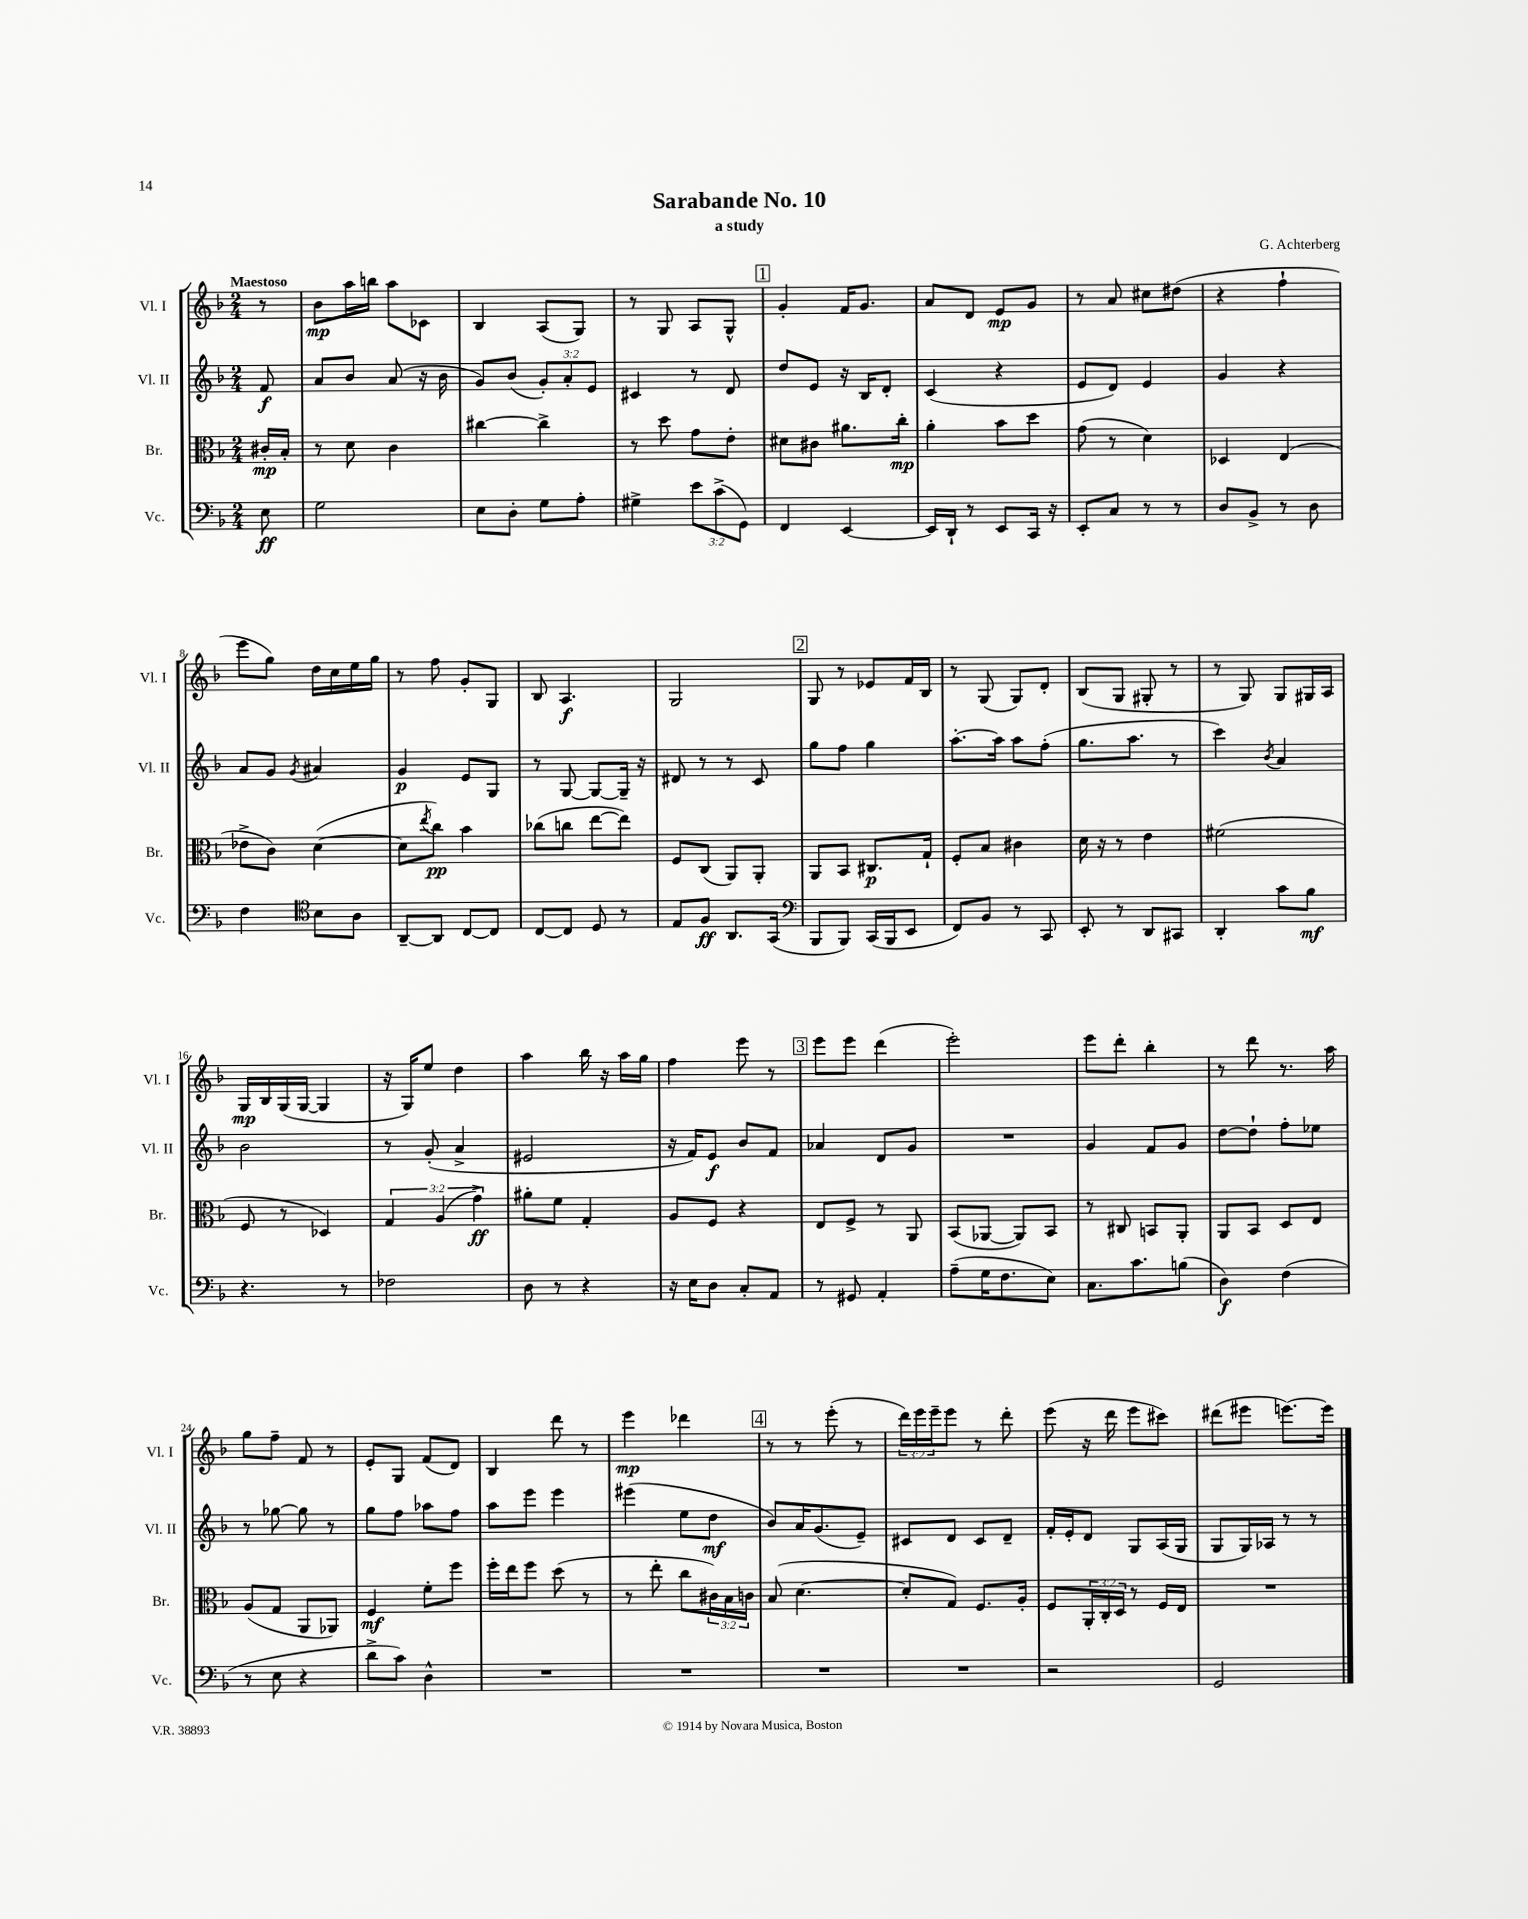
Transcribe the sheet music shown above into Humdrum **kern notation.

**kern	**dynam	**kern	**dynam	**kern	**dynam	**kern	**dynam
*part4	*part4	*part3	*part3	*part2	*part2	*part1	*part1
*staff4	*staff4	*staff3	*staff3	*staff2	*staff2	*staff1	*staff1
*I"Vc.	*	*I"Br.	*	*I"Vl. II	*	*I"Vl. I	*
*I'Vc.	*	*I'Br.	*	*I'Vl. II	*	*I'Vl. I	*
*clefF4	*	*clefC3	*	*clefG2	*	*clefG2	*
*k[b-]	*	*k[b-]	*	*k[b-]	*	*k[b-]	*
*M2/4	*	*M2/4	*	*M2/4	*	*M2/4	*
=	=	=	=	=	=	=	=
!	!	!	!	!	!	!LO:TX:a:B:t=Maestoso	!
8E\	ff	16c#X'/LL	mp	8f/	f	8r	.
.	.	16B-'/JJ	.	.	.	.	.
=1	=1	=1	=1	=1	=1	=1	=1
2G\	.	8r	.	8a/L	.	8b-\L	mp
.	.	8d\	.	8b-/J	.	16aa\L	.
.	.	.	.	.	.	16bbn\JJ	.
.	.	4c\	.	(8a/	.	8aa\L	.
.	.	.	.	16r	.	8c-X\J	.
.	.	.	.	16b-\	.	.	.
=2	=2	=2	=2	=2	=2	=2	=2
8E\L	.	[4cc#X\	.	8g/L)	.	4B-/	.
8D'\J	.	.	.	(8b-/J	.	.	.
8G\L	.	4cc#^\]	.	12g'/L)	.	(8A/L	.
.	.	.	.	12a'/	.	.	.
8A'\J	.	.	.	.	.	8G/J)	.
.	.	.	.	12e/J	.	.	.
=3	=3	=3	=3	=3	=3	=3	=3
4G#X^\	.	8r	.	4c#X/	.	8r	.
.	.	8dd\	.	.	.	8G/	.
12e\L	.	8g\L	.	8r	.	8A/L	.
(12c^\	.	.	.	.	.	.	.
.	.	8e'\J	.	8d/	.	8G^^/J	.
12GG\J)	.	.	.	.	.	.	.
!!LO:REH:place=s1:t=1
=4	=4	=4	=4	=4	=4	=4	=4
4FF/	.	8d#X\L	.	8dd/L	.	4g'/	.
.	.	8c#X\J	.	8e/J	.	.	.
[4EE/	.	8.a#X\L	.	16r	.	16f/KL	.
.	.	.	.	16B-/KL	.	8.g/J	.
.	.	.	.	8d'/J	.	.	.
.	.	16cc'\Jk	mp	.	.	.	.
=5	=5	=5	=5	=5	=5	=5	=5
16EE/LL]	.	4a'\	.	(4c/	.	8a/L	.
16DD`/JJ	.	.	.	.	.	.	.
8r	.	.	.	.	.	8d/J	.
8EE/L	.	8b-\L	.	4r	.	8e/L	mp
16CC/Jk	.	8dd\J	.	.	.	8g/J	.
16r	.	.	.	.	.	.	.
=6	=6	=6	=6	=6	=6	=6	=6
8EE'/L	.	(8g\	.	8e/L	.	8r	.
8C/J	.	8r	.	8d/J)	.	8a/	.
8r	.	4d\)	.	4e/	.	8cc#X\L	.
8r	.	.	.	.	.	(8dd#X\J	.
=7	=7	=7	=7	=7	=7	=7	=7
8D/L	.	4D-X/	.	4g/	.	4r	.
8BB-^/J	.	.	.	.	.	.	.
8r	.	(4E/	.	4r	.	4ff`\	.
8D\	.	.	.	.	.	.	.
!!LO:LB:g=z
=8	=8	=8	=8	=8	=8	=8	=8
4F\	.	8e-X^\L	.	8a/L	.	8eee\L	.
.	.	8c\J)	.	8g/J	.	8gg\J)	.
*clefC4	*	*	*	*	*	*	*
.	.	.	.	8qg/	.	.	.
8B-\L	.	([4d\	.	4a#X/	.	16dd\LL	.
.	.	.	.	.	.	16cc\	.
8A\J	.	.	.	.	.	16ee\	.
.	.	.	.	.	.	16gg\JJ	.
=9	=9	=9	=9	=9	=9	=9	=9
[8AA~/L	.	8d\L]	.	4g/	p	8r	.
.	.	8qee/	.	.	.	.	.
8AA/J]	.	8cc\J)	pp	.	.	8ff\	.
[8C/L	.	4b-\	.	8e/L	.	8g'/L	.
8C/J]	.	.	.	8G/J	.	8G/J	.
=10	=10	=10	=10	=10	=10	=10	=10
[8C/L	.	(8cc-X\L	.	8r	.	8B-/	.
8C/J]	.	8ccn\J	.	[8G/	.	4.A/	f
8D/	.	[8ee\L	.	8G/L_	.	.	.
8r	.	8ee\J])	.	16G~/Jk]	.	.	.
.	.	.	.	16r	.	.	.
=11	=11	=11	=11	=11	=11	=11	=11
8E/L	.	8F/L	.	8d#X/	.	2G/	.
8F/J	ff	(8C/J	.	8r	.	.	.
8.AA/L	.	8AA/L)	.	8r	.	.	.
.	.	8AA'/J	.	8c/	.	.	.
(16GG/Jk	.	.	.	.	.	.	.
!!LO:REH:place=s1:t=2
=12	=12	=12	=12	=12	=12	=12	=12
*clefF4	*	*	*	*	*	*	*
8BBB-/L	.	8AA/L	.	8gg\L	.	8G/	.
8BBB-/J)	.	8BB-/J	.	8ff\J	.	8r	.
(16CC/LL	.	8.C#X/L	p	4gg\	.	8e-X/L	.
16BBB-/J	.	.	.	.	.	.	.
8EE/J	.	.	.	.	.	16f/L	.
.	.	16G`/Jk	.	.	.	16B-/JJ	.
=13	=13	=13	=13	=13	=13	=13	=13
8FF/L)	.	8F'/L	.	[8.aa'\L	.	8r	.
8BB-/J	.	8B-/J	.	.	.	(8G/	.
.	.	.	.	16aa\Jk]	.	.	.
8r	.	4c#X\	.	8aa\L	.	8G/L)	.
8CC/	.	.	.	(8ff'\J	.	8d'/J	.
=14	=14	=14	=14	=14	=14	=14	=14
8EE'/	.	16d\	.	8.gg\L	.	(8B-/L	.
.	.	16r	.	.	.	.	.
8r	.	8r	.	.	.	8G/J	.
.	.	.	.	8.aa\J	.	.	.
8DD/L	.	4e\	.	.	.	8G#X'/	.
8CC#X/J	.	.	.	8r	.	8r	.
=15	=15	=15	=15	=15	=15	=15	=15
4DD'/	.	(2f#X\	.	4ccc\)	.	8r	.
.	.	.	.	.	.	8G/)	.
.	.	.	.	8qb-/	.	.	.
8c\L	.	.	.	4a/	.	8G/L	.
8B-\J	mf	.	.	.	.	16G#X/L	.
.	.	.	.	.	.	16A/JJ	.
!!LO:LB:g=z
=16	=16	=16	=16	=16	=16	=16	=16
4.r	.	8F/	.	2b-\	.	16G/LL	mp
.	.	.	.	.	.	16B-/	.
.	.	8r	.	.	.	(16G/	.
.	.	.	.	.	.	[16G/JJ	.
.	.	4D-X/)	.	.	.	4G/]	.
8r	.	.	.	.	.	.	.
=17	=17	=17	=17	=17	=17	=17	=17
2F-X\	.	6G/	.	8r	.	16r	.
.	.	.	.	.	.	16G/KL)	.
.	.	.	.	(8g'/	.	8ee/J	.
.	.	(6A/	.	.	.	.	.
.	.	.	.	4a^/	.	4dd\	.
.	.	6g^\)	ff	.	.	.	.
=18	=18	=18	=18	=18	=18	=18	=18
8D\	.	8a#X'\L	.	2e#X/	.	4aa\	.
8r	.	8f\J	.	.	.	.	.
4r	.	4G'/	.	.	.	16bb-\	.
.	.	.	.	.	.	16r	.
.	.	.	.	.	.	16aa\LL	.
.	.	.	.	.	.	16gg\JJ	.
=19	=19	=19	=19	=19	=19	=19	=19
16r	.	8A/L	.	16r	.	4ff\	.
16E\KL	.	.	.	16f/KL)	.	.	.
8D\J	.	8F/J	.	8e/J	f	.	.
8C'/L	.	4r	.	8b-/L	.	8eee\	.
8AA/J	.	.	.	8f/J	.	8r	.
!!LO:REH:place=s1:t=3
=20	=20	=20	=20	=20	=20	=20	=20
8r	.	8E/L	.	4a-X/	.	8eee\L	.
8GG#X/	.	8F^/J	.	.	.	8eee\J	.
4AA'/	.	8r	.	8d/L	.	(4ddd\	.
.	.	8AA/	.	8g/J	.	.	.
=21	=21	=21	=21	=21	=21	=21	=21
(8A~\L	.	(8BB-/L	.	2r	.	2eee'\)	.
16G\K	.	[8AA-X/J	.	.	.	.	.
8.F\	.	.	.	.	.	.	.
.	.	8AA-/L])	.	.	.	.	.
8E\J)	.	8BB-/J	.	.	.	.	.
=22	=22	=22	=22	=22	=22	=22	=22
8.C\L	.	8r	.	4g/	.	8eee\L	.
.	.	8C#X/	.	.	.	8ddd'\J	.
8.c\	.	.	.	.	.	.	.
.	.	8BBn/L	.	8f/L	.	4bb-'\	.
(8Bn\J	.	8AA'/J	.	8g/J	.	.	.
=23	=23	=23	=23	=23	=23	=23	=23
4D\)	f	8AA/L	.	[8dd\L	.	8r	.
.	.	8BB-/J	.	8dd`\J]	.	8ddd\	.
(4F\	.	8D/L	.	8ff'\L	.	8.r	.
.	.	8E/J	.	8ee-X\J	.	.	.
.	.	.	.	.	.	16aa\	.
!!LO:LB:g=z
=24	=24	=24	=24	=24	=24	=24	=24
8r	.	(8A/L	.	8r	.	8gg\L	.
8E\	.	8G/J	.	[8gg-X\	.	8ff~\J	.
4r	.	8AA/L	.	8gg-\]	.	8f/	.
.	.	8AA-X/J)	.	8r	.	8r	.
=25	=25	=25	=25	=25	=25	=25	=25
8d^\L	.	4F/	mf	8gg\L	.	8e'/L	.
8c\J)	.	.	.	8ff\J	.	8G/J	.
4D^^\	.	8f'\L	.	8aa-X\L	.	(8f/L	.
.	.	8ff\J	.	8ff\J	.	8d/J)	.
=26	=26	=26	=26	=26	=26	=26	=26
2r	.	16ff'\LL	.	8aa\L	.	4B-/	.
.	.	16ee\J	.	.	.	.	.
.	.	8ff\J	.	8eee\J	.	.	.
.	.	(8dd\	.	4eee\	.	8ddd\	.
.	.	8r	.	.	.	8r	.
=27	=27	=27	=27	=27	=27	=27	=27
2r	.	8r	.	(4eee#X\	.	4eee\	mp
.	.	8ee'\	.	.	.	.	.
.	.	8cc\L	.	8ee\L	.	4ddd-X\	.
.	.	24c#X\L)	.	8dd\J	mf	.	.
.	.	24B-\	.	.	.	.	.
.	.	24cn\JJ	.	.	.	.	.
!!LO:REH:place=s1:t=4
=28	=28	=28	=28	=28	=28	=28	=28
2r	.	(8B-/	.	8b-/L)	.	8r	.
.	.	[4.d\	.	16a/K	.	8r	.
.	.	.	.	(8.g/	.	.	.
.	.	.	.	.	.	(8eee'\	.
.	.	.	.	8e~/J)	.	8r	.
=29	=29	=29	=29	=29	=29	=29	=29
2r	.	8d'/L]	.	8c#X/L	.	24ddd\LL)	.
.	.	.	.	.	.	24eee\	.
.	.	.	.	.	.	24eee~\J	.
.	.	8G/J)	.	8d/J	.	8eee\J	.
.	.	8.F/L	.	8c#/L	.	8r	.
.	.	.	.	8d~/J	.	8ddd'\	.
.	.	16A'/Jk	.	.	.	.	.
=30	=30	=30	=30	=30	=30	=30	=30
2r	.	8F/L	.	16f'/LL	.	(8eee\	.
.	.	.	.	16e'/J	.	.	.
.	.	24AA'/L	.	8d/J	.	16r	.
.	.	24C'/	.	.	.	.	.
.	.	.	.	.	.	16ddd\	.
.	.	24D/JJ	.	.	.	.	.
.	.	8r	.	8G/L	.	8eee\L	.
.	.	16F/LL	.	(16A/L	.	8ccc#X\J)	.
.	.	16E/JJ	.	16G/JJ	.	.	.
=31	=31	=31	=31	=31	=31	=31	=31
2GG/	.	2r	.	8G/L	.	(8ddd#X\L	.
.	.	.	.	16G/L)	.	8eee#X\J	.
.	.	.	.	16A-X/JJ	.	.	.
.	.	.	.	8r	.	[8.eeen\L)	.
.	.	.	.	8r	.	.	.
.	.	.	.	.	.	16eee\Jk]	.
==	==	==	==	==	==	==	==
*-	*-	*-	*-	*-	*-	*-	*-
